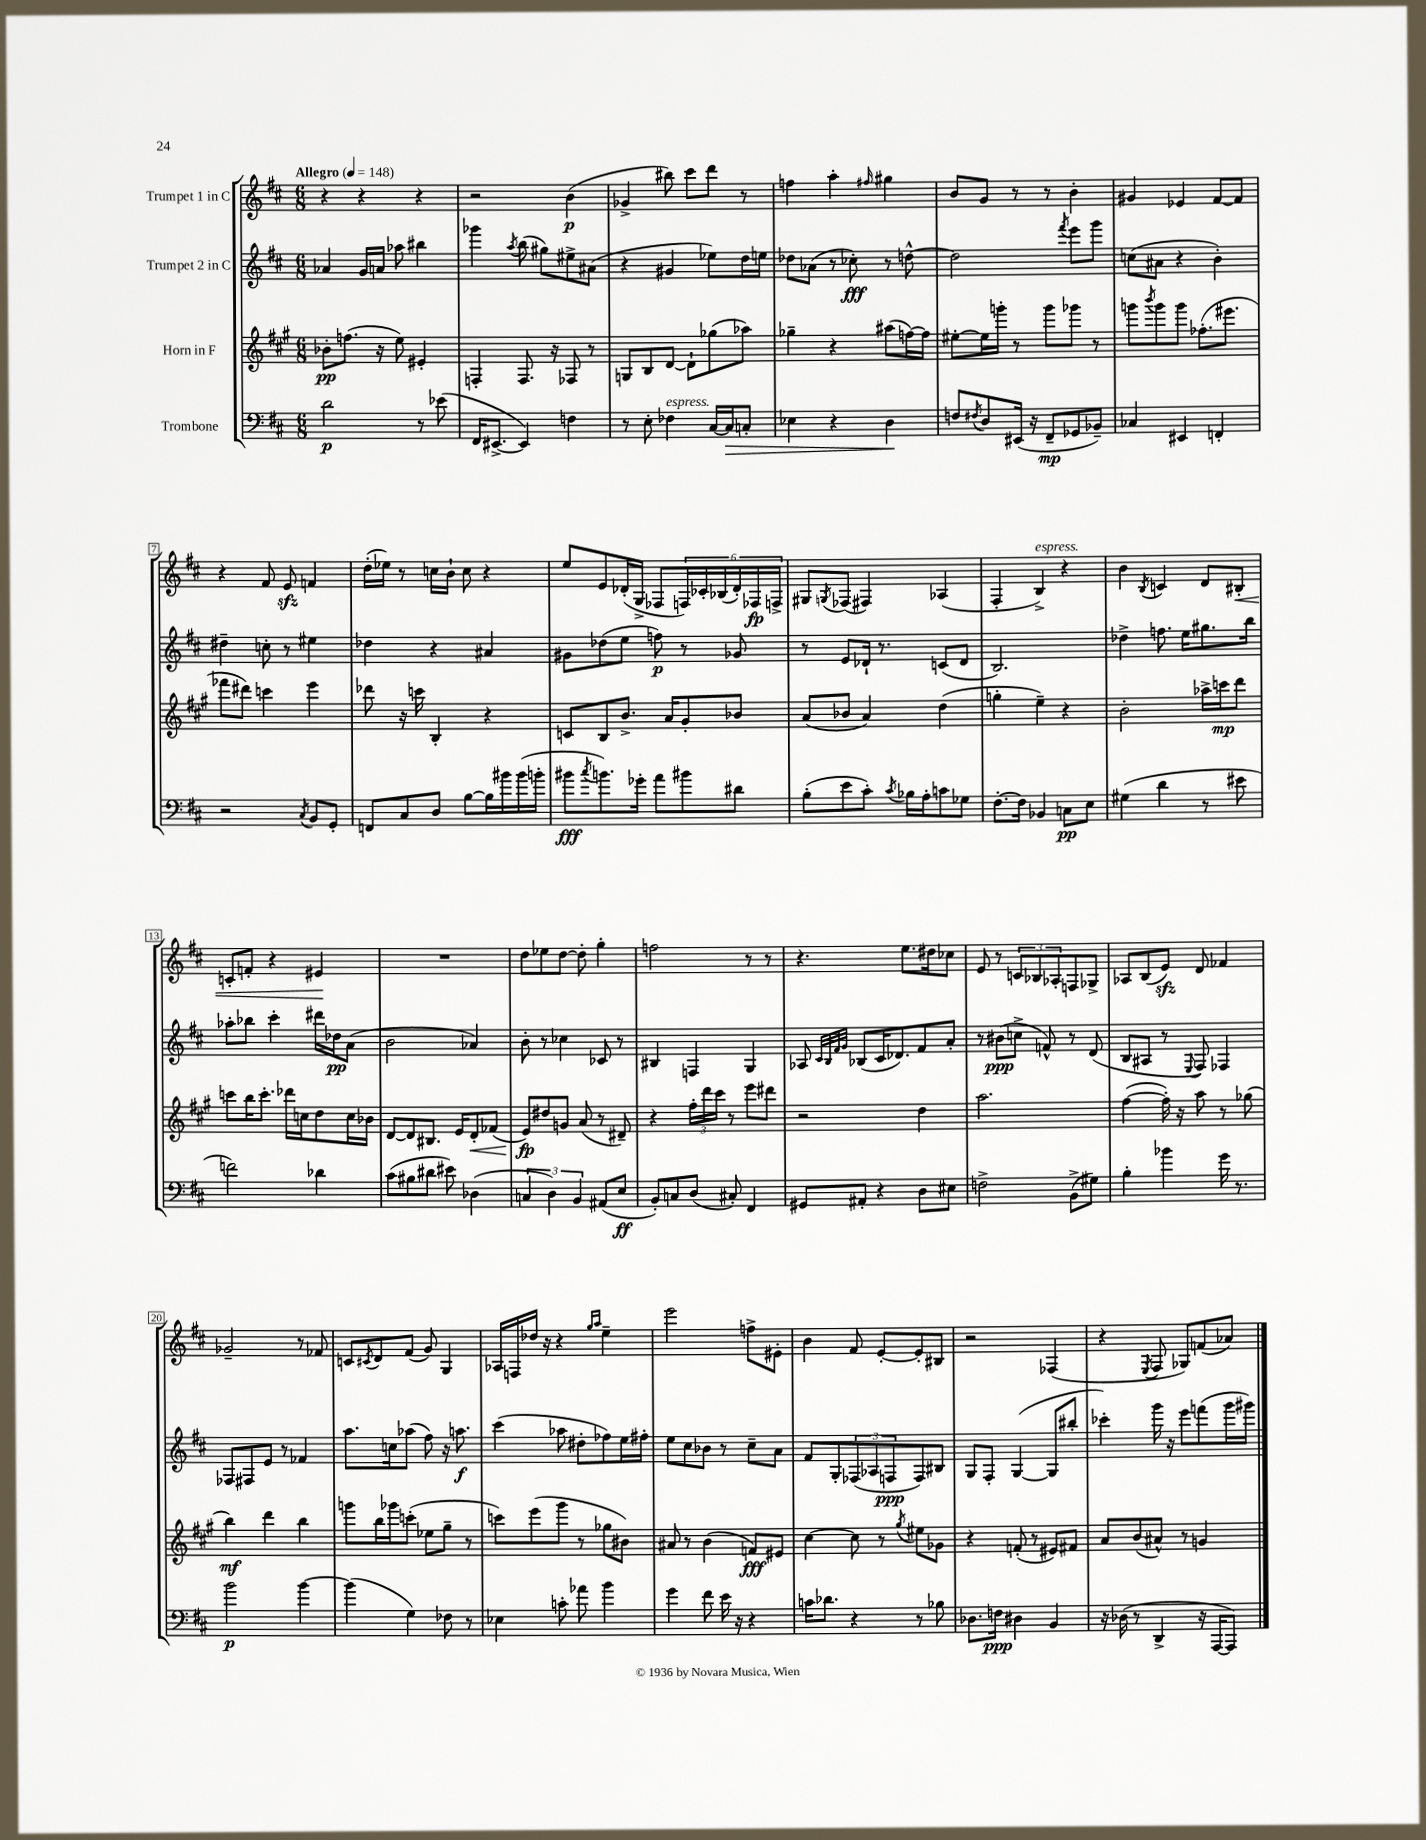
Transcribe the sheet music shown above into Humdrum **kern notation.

**kern	**kern	**kern	**kern
*staff4	*staff3	*staff2	*staff1
*clefF4	*clefG2	*clefG2	*clefG2
*k[f#c#]	*k[f#c#g#]	*k[f#c#]	*k[f#c#]
*M6/8	*M6/8	*M6/8	*M6/8
*MM148	*MM148	*MM148	*MM148
2d\	8b-'\L	4a-/	4r
.	(8.ff\J	.	.
.	.	16g/LL	4r
.	16r	16a/JJ	.
.	8ee\)	8aa-\	.
8r	4e#'/	4bb#\	4r
(8e-\	.	.	.
=	=	=	=
16FF#/LK	4F'/	4ggg-\	2r
[8.EE#^/J	.	.	.
.	.	8qaa/	.
4EE#/])	8.F/	(8bb\	.
.	.	8gg#\L)	.
.	16r	.	.
4F\	8F-/	8ee#^\	(4b\
.	8r	(8a#\J	.
=	=	=	=
8r	8G/L	4r	4g-^/
8E'\	8B/	.	.
4F-\	[8d/J	4g#/	8bb#\)
.	8d`\]L	.	8ccc#\L
[16C#/LL	(8gg-\	8ee-\L)	8ddd\J
16C#/]J	.	.	.
8C'/J	8aa-\J)	16dd\L	8r
.	.	16ee\JJ	.
=	=	=	=
4E-\	4gg-~\	8dd-\L	4ff\
.	.	(8a-\J	.
4r	4r	8r	4aa'\
.	.	8cc-'\)	.
.	.	.	16qqff#/
4D\	(8aa#\L	8r	4gg#\
.	[16ff\L)	[8dd^^\	.
.	16ff\]JJ	.	.
=	=	=	=
8F/L	[8ee#'\L	2dd\]	8b/L
8qF#/	.	.	.
8D/	16ee#\]L	.	8g/J
.	16ggg'\JJ	.	.
(16EE#/Jk	8r	.	8r
16r	.	.	.
8FF#~/L	8ggg\L	.	8r
.	.	8qfff#/	.
8GG-/	8ggg-\J	8eee\L	4b'\
8BB-~/J)	8r	8ggg\J	.
=	=	=	=
4C-/	8ggg\L	(8cc\L	4g#/
.	8qbbb/	.	.
.	8ggg\	8a#\J	.
4EE#/	8ggg\J	4r	4e-/
.	(8.ff-'\L	.	.
4FF'/	.	4b'\)	[8f#/L
.	8.eee#\J	.	.
.	.	.	8f#/]J
=	=	=	=
2r	8fff-\L	4dd#~\	4r
.	8ddd#\J)	.	.
.	4ccc\	8cc'\	8f#/
.	.	8r	8e/
8qC#/	.	.	.
8BB/L	4eee\	4ee#\	4f/
8GG'/J	.	.	.
=	=	=	=
8FF/L	8ddd-\	4dd-\	(16dd'\LL
.	.	.	16ee-\JJ)
8C#/	16r	.	8r
.	16ccc\	.	.
8D/J	4B'/	4r	16cc\LL
.	.	.	16b`\JJ
[8B\L	.	.	8cc\
16B\]L	4r	4a#/	4r
16b#\	.	.	.
(16b#\	.	.	.
16b'\JJ	.	.	.
=	=	=	=
8b#\L	8c/L	8g#\L	8ee/L
8qcc#/	.	.	.
8.b\)	8B/	(8dd-\	8e/
.	8.b^/J	8ee\J	(16d-'/L
16g-'\Jk	.	.	16G^/JJ
8a\L	.	8ff\)	8F-/L
.	16a/LK	.	.
8b#\	8g#'/	8r	24F/L)
.	.	.	24c-'/
.	.	.	(24B-/
8d#\J	8b-/J	8g-/	24d-'/)
.	.	.	24F-/
.	.	.	24F^/JJ
=	=	=	=
(8B'\L	(8a/L	8r	8G#/L
.	.	.	8qG/
8e\	8b-/J	8e/L	(8F-/J
8c#'\J)	4a/)	16d-`/Jk	4F#/)
.	.	8.r	.
8qc#/	.	.	.
16B-\LL	.	.	.
16A'\J	.	.	.
8c\	(4dd\	(8c/L	(4A-/
8G-\J	.	8d-/J	.
=	=	=	=
[8.F#'\L	4gg'\	2.B/)	4F#'/
16F#\]Jk	.	.	.
4BB-/	4ee~\)	.	4B^/)
8C\L	4r	.	4r
8E\J	.	.	.
=	=	=	=
(4G#\	2b'\	4dd-^\	4b\
.	.	.	8qB/
4d\	.	8.ff\	4c/
.	.	16ee\LK	.
8r	16aa-^\LL	8.gg#\	8d/L
.	16ccc\J	.	.
8e#\	8ddd\J	.	8B#'/J
.	.	16bb\Jk	.
=	=	=	=
2f\)	8ccc\L	8aa-'\L	8c'/L
.	16bb\K	8bb-\J	8f'/J
.	8.ccc'\J	.	.
.	.	4ccc#'\	4r
.	16ddd-\LL	.	.
.	16cc\J	.	.
4d-\	8dd\	16ddd#\LL	4e#/
.	.	16dd-\J	.
.	16cc\L	(8a\J	.
.	16b-\JJ	.	.
=	=	=	=
(8c#\L	[8d/L	2b\	2.r
8B#\	8d/]	.	.
8d#\J	8.B#/J	.	.
8e#\)	.	.	.
.	16e/LK	.	.
(4D-\	8d'/	4a-/)	.
.	(8f-/J	.	.
=	=	=	=
6C/	8e/L)	8b'\	8dd\L
.	8dd#/	8r	8ee-\
6D\)	.	.	.
.	8g/J	4cc-\	[8dd\J
6BB/	.	.	.
.	(8a/	.	8dd'\]
(8AA#/L	8r	8c-/	4gg'\
8E/J	8d#~/)	8r	.
=	=	=	=
8BB'/L)	4r	4B#/	2ff\
8C/	.	.	.
(8D/J	24ff#'\LL	4F/	.
.	24ddd\	.	.
.	24ccc#\JJ	.	.
8C#'/)	8r	.	.
4FF#/	8eee\L	4G/	8r
.	8ddd#\J	.	8r
=	=	=	=
8GG#/L	2r	8A-/	4.r
.	.	32qqc#/LLL	.
.	.	32qqB/	.
.	.	32qqf#/	.
.	.	32qqg/JJJ	.
8AA#'/J	.	(8B-/L	.
4r	.	16c#/K	.
.	.	8.d-/)	.
.	.	.	8.ee\L
8D\L	4dd\	8f#/	.
.	.	.	16dd#\k
8E#\J	.	8a'/J	8cc-\J
=	=	=	=
2F^\	2.aa\	8r	8e/
.	.	(8b#\L	8r
.	.	8cc^\J	12c/L
.	.	.	12B-/
.	.	8f^^/)	.
.	.	.	12A-'/
(8BB^\L	.	8r	8F/
8G#\J)	.	(8d/	8G-^/J
=	=	=	=
4B'\	([4ff#\	8B/L	8A-/L
.	.	8A#/J	(8B/
4b-\	16ff#'\])	8r	8e/J)
.	16r	.	.
.	.	8qqE/	.
.	8aa\	8F#/)	8d/
16g\	8r	4F-/	4f-/
8.r	.	.	.
.	(8gg-\	.	.
=	=	=	=
2b\	4bb\)	8F-/L	2g-~/
.	.	8F#/	.
.	4ddd\	8e/J	.
.	.	8r	.
[4b\	4bb\	4f-/	8r
.	.	.	8f-/
=	=	=	=
(4b\]	8ggg\L	8.aa\L	8c/L
.	.	.	8qc#/
.	16bb\L	.	8d/
.	16ggg-\J	16cc\k	.
4G\)	(8ccc'\J	(8aa-\J	(8f#/J
.	8ee-\L	8ff#\)	8g/)
8F-\	8gg#~\J	16r	4G/
.	.	8.aa\	.
8r	8r	.	.
=	=	=	=
4E-\	8ccc\L)	(4ccc#\	16A-/LL
.	.	.	16F/
.	(8eee\	.	16dd-/JJ
.	.	.	16r
8c'\	8ggg#\J	8aa-\	4r
8a-\	8r	8dd#'\L	.
.	.	.	16qqgg/LL
.	.	.	16qqaa/JJ
4b\	8gg-\L	8ff-\)	4ee~\
.	8b#\J)	16ee\L	.
.	.	16ff#'\JJ	.
=	=	=	=
4g\	8a#/	8ee\L	2eee\
.	8r	8cc#\	.
8f#\	(4b\	8b-\J	.
16e\	.	8r	.
16r	.	.	.
4r	8f/L)	8cc#~\L	8ff^\L
.	8e#/J	8a\J	8e#'\J
=	=	=	=
16c\LK	[4cc#\	8f#/L	4b\
8.d-\J	.	.	.
.	.	8G'/	.
4r	8cc#\]	(12F-/	8f#/
.	.	12A-/	.
.	8r	.	[8e'/L
.	.	12F/	.
.	8qgg#/	.	.
8r	8ee#\L	8F/)	8e'/]
8B-\	8g-\J	8B#/J	8B#/J
=	=	=	=
8.D-\L	4r	8G/L	2r
.	.	8F#'/J	.
16F\Jk	.	.	.
4D#\	(8f'/	([4G/	.
.	8r	.	.
4BB/	8e#/L)	8G/]L	(4F-/
.	8f#/J	8bb#'/J	.
=	=	=	=
16r	8a/L	4ccc-'\)	4r
(16D-\	.	.	.
8r	(8b/	.	.
.	.	.	8qE/
4DD^/	8a#^^/J)	16ggg\	8F#/
.	.	16r	.
.	8r	8eee\L	8G-/L)
16r	4g/	(8fff\	(8f/
[16AAA/LK	.	.	.
8AAA/]J)	.	16ggg\L	8a-/J)
.	.	16ggg#\JJ)	.
==	==	==	==
*-	*-	*-	*-
